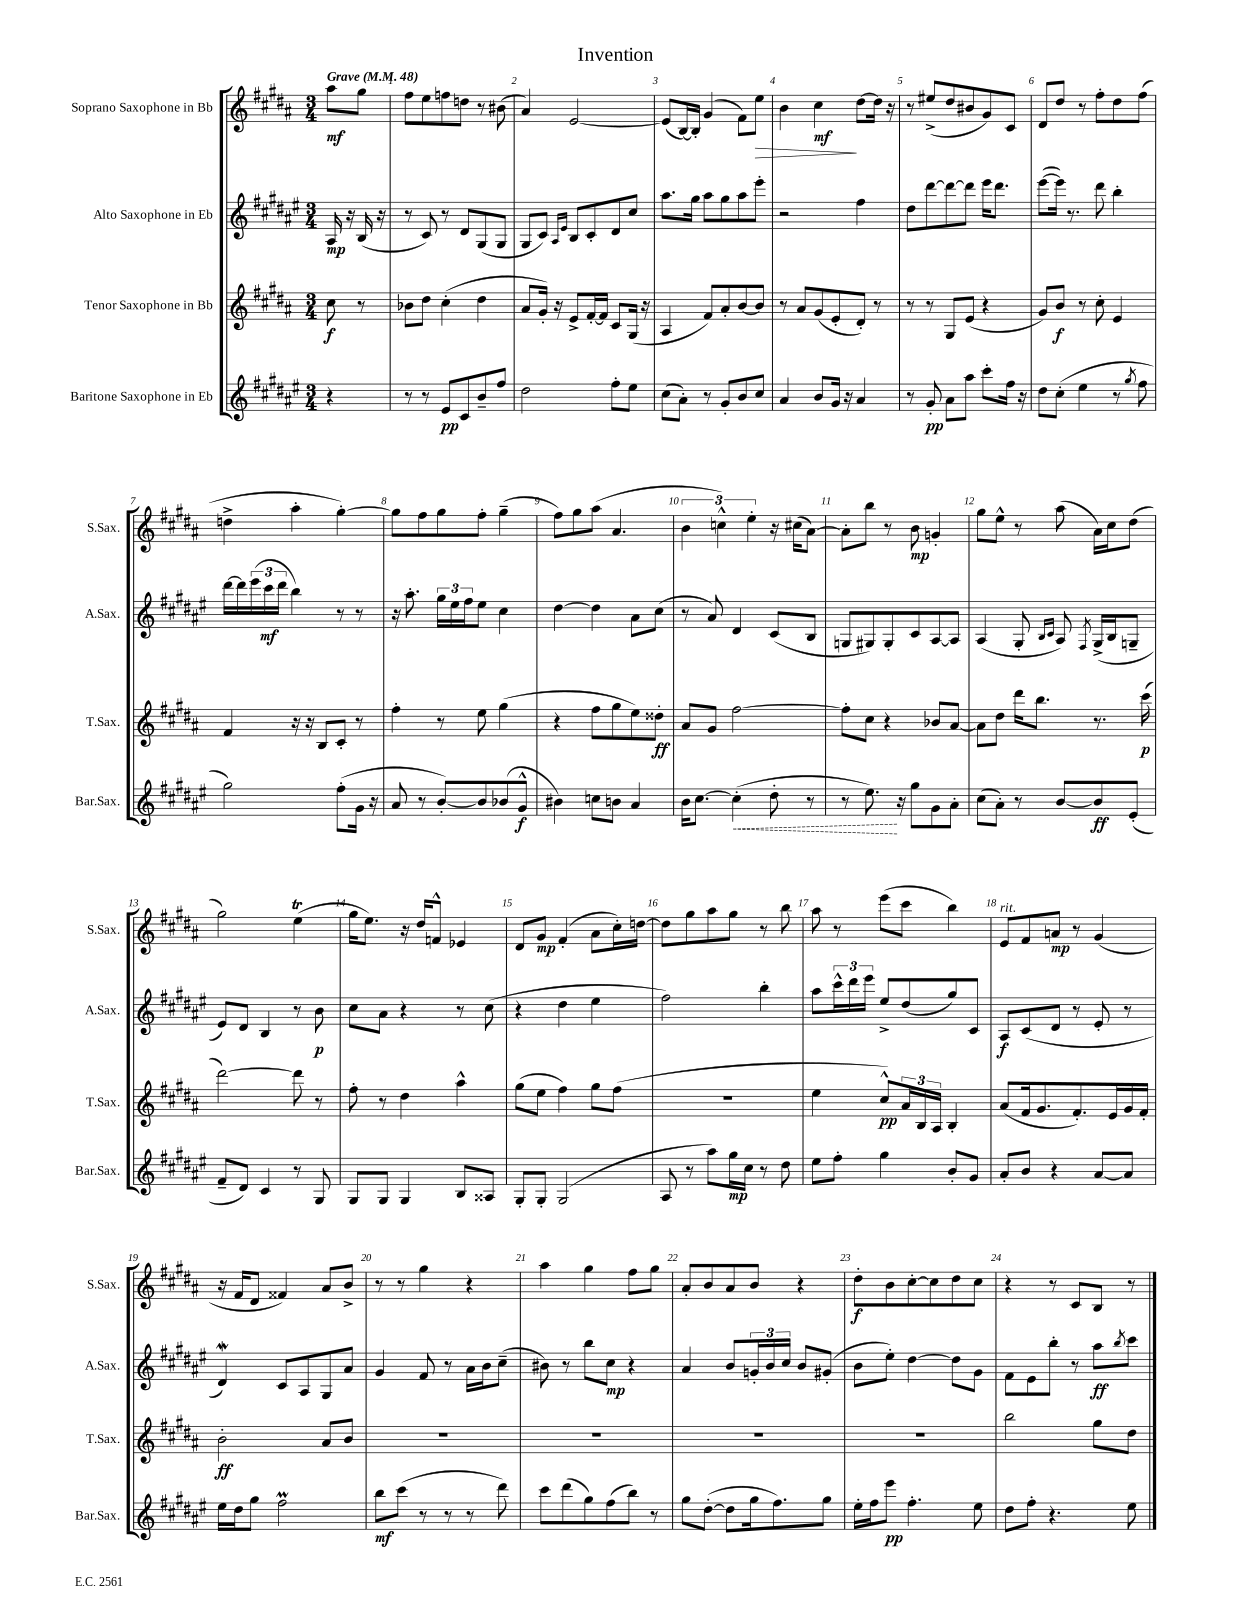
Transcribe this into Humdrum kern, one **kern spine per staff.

**kern	**dynam	**kern	**dynam	**kern	**dynam	**kern	**dynam
*part4	*part4	*part3	*part3	*part2	*part2	*part1	*part1
*staff4	*staff4	*staff3	*staff3	*staff2	*staff2	*staff1	*staff1
*I"Baritone Saxophone in Eb	*	*I"Tenor Saxophone in Bb	*	*I"Alto Saxophone in Eb	*	*I"Soprano Saxophone in Bb	*
*I'Bar.Sax.	*	*I'T.Sax.	*	*I'A.Sax.	*	*I'S.Sax.	*
*clefG2	*	*clefG2	*	*clefG2	*	*clefG2	*
*k[f#c#g#d#a#e#]	*	*k[f#c#g#d#a#]	*	*k[f#c#g#d#a#e#]	*	*k[f#c#g#d#a#]	*
*M3/4	*	*M3/4	*	*M3/4	*	*M3/4	*
*MM48	*	*MM48	*	*MM48	*	*MM48	*
=	=	=	=	=	=	=	=
!	!	!	!	!	!	!LO:TX:a:B:t=Grave	!
4r	.	8cc#\	f	16A#/	mp	8aa#\L	mf
.	.	.	.	16r	.	.	.
.	.	8r	.	(16B/	.	8gg#\J	.
.	.	.	.	16r	.	.	.
=1	=1	=1	=1	=1	=1	=1	=1
8r	.	8b-X\L	.	8r	.	8ff#\L	.
8r	.	8dd#\J	.	8c#/)	.	8ee\	.
8e#/L	pp	(4cc#'\	.	8r	.	8ffn\	.
8c#/	.	.	.	8d#/L	.	8ddn\J	.
8b~/	.	4dd#\	.	(8G#/	.	8r	.
8ff#/J	.	.	.	8G#/J	.	(8b#X\	.
=2	=2	=2	=2	=2	=2	=2	=2
2dd#\	.	8a#/L	.	8G#/L	.	4a#/)	.
.	.	16g#'/Jk)	.	8c#/J)	.	.	.
.	.	16r	.	.	.	.	.
.	.	.	.	16qqA#/LL	.	.	.
.	.	.	.	16qqe#/JJ	.	.	.
.	.	8e^/L	.	8B/L	.	[2e/	.
.	.	[16f#'/L	.	8c#'/	.	.	.
.	.	16f#/JJ]	.	.	.	.	.
8ff#'\L	.	8c#/L	.	8d#/	.	.	.
8ee#\J	.	(16G#/Jk	.	8cc#/J	.	.	.
.	.	16r	.	.	.	.	.
=3	=3	=3	=3	=3	=3	=3	=3
(8cc#\L	.	4A#/	.	8.aa#\L	.	(8e/L]	.
8a#'\J)	.	.	.	.	.	[16B/L)	.
.	.	.	.	16gg#\Jk	.	16B'/JJ]	.
8r	.	8f#/L)	.	8aa#\L	.	(4g#/	.
8g#'/L	.	8a#'/	.	8gg#\	.	.	.
8b/	.	[8b/	.	8aa#\	.	8f#\L)	.
!	!	!	!	!	!	!	!LO:HP:b
8cc#/J	.	8b/J]	.	8eee#'\J	.	8ee\J	>
=4	=4	=4	=4	=4	=4	=4	=4
4a#/	.	8r	.	2r	.	4b\	.
.	.	8a#/L	.	.	.	.	.
8b/L	.	(8g#/	.	.	.	4cc#\	mf
16g#/Jk	.	8e'/	.	.	.	.	.
16r	.	.	.	.	.	.	.
4a#/	.	8d#'/J)	.	4ff#\	.	[8dd#\L	]
.	.	8r	.	.	.	16dd#\Jk]	.
.	.	.	.	.	.	16r	.
=5	=5	=5	=5	=5	=5	=5	=5
8r	.	8r	.	8dd#\L	.	8r	.
8g#'/	pp	8r	.	[8ddd#\	.	(8ee#X^/L	.
8a#\L	.	8G#/L	.	8ddd#\_	.	8dd#/	.
8aa#\J	.	(8e/J	.	8ddd#\J]	.	8b#X/	.
8ccc#'\L	.	4r	.	16eee#\KL	.	8g#/)	.
.	.	.	.	8.ddd#\J	.	.	.
16ff#\Jk	.	.	.	.	.	8c#/J	.
16r	.	.	.	.	.	.	.
=6	=6	=6	=6	=6	=6	=6	=6
8dd#\L	.	8g#/L)	.	([8eee#\L	.	8d#/L	.
(8cc#'\J	.	8b/J	f	16eee#\Jk])	.	8dd#/J	.
.	.	.	.	8.r	.	.	.
4ee#\	.	8r	.	.	.	8r	.
.	.	8cc#'\	.	8ddd#\	.	8ff#'\L	.
8r	.	4e/	.	4bb'\	.	8dd#\	.
8qgg#/	.	.	.	.	.	.	.
8ff#\	.	.	.	.	.	(8ff#\J	.
!!LO:LB:g=z
=7	=7	=7	=7	=7	=7	=7	=7
2gg#\)	.	4f#/	.	[16ddd#\LL	.	4ddn^\	.
.	.	.	.	16ddd#\]	.	.	.
.	.	.	.	(24eee#\	.	.	.
.	.	.	.	24ccc#\	mf	.	.
.	.	.	.	24ddd#\JJ	.	.	.
.	.	16r	.	4bb\)	.	4aa#'\	.
.	.	16r	.	.	.	.	.
.	.	8B/L	.	.	.	.	.
(8ff#'\L	.	8c#'/J	.	8r	.	[4gg#'\)	.
16g#\Jk	.	8r	.	8r	.	.	.
16r	.	.	.	.	.	.	.
=8	=8	=8	=8	=8	=8	=8	=8
8a#/	.	4ff#'\	.	16r	.	8gg#\L]	.
.	.	.	.	8.aa#'\	.	.	.
8r	.	.	.	.	.	8ff#\	.
[8b'/L)	.	8r	.	24gg#\LL	.	8gg#\	.
.	.	.	.	24ee#\	.	.	.
.	.	.	.	24ff#\J	.	.	.
8b/]	.	8ee\	.	8ee#\J	.	8ff#'\J	.
(8b-X/	.	(4gg#\	.	4cc#\	.	(4gg#~\	.
8g#^^/J	f	.	.	.	.	.	.
=9	=9	=9	=9	=9	=9	=9	=9
4b#X\)	.	4r	.	[4dd#\	.	8ff#\L)	.
.	.	.	.	.	.	8gg#\	.
8ccn\L	.	8ff#\L	.	4dd#\]	.	(8aa#\J	.
8bn\J	.	8gg#\	.	.	.	4.a#/	.
4a#/	.	8ee\)	.	8a#\L	.	.	.
.	.	8dd##X'\J	ff	(8cc#\J	.	.	.
=10	=10	=10	=10	=10	=10	=10	=10
16b\KL	.	8a#/L	.	8r	.	6b\	.
[8.cc#\J	.	.	.	.	.	.	.
.	.	8g#/J	.	8a#/)	.	.	.
.	.	.	.	.	.	6ccn^^\)	.
!	!LO:HP:b	!	!	!	!	!	!
(4cc#'\]	<	[2ff#\	.	4d#/	.	.	.
.	.	.	.	.	.	6ee'\	.
8dd#'\	.	.	.	(8c#/L	.	16r	.
.	.	.	.	.	.	(16cc#X\KL	.
8r	.	.	.	8B/J	.	[8a#\J)	.
=11	=11	=11	=11	=11	=11	=11	=11
8r	.	8ff#'\L]	.	8Gn/L	.	8a#'\L]	.
8.ee#\)	.	8cc#\J	.	8G#X/)	.	8bb\J	.
.	.	4r	.	8G#'/	.	8r	.
16r	[	.	.	.	.	.	.
8gg#\L	.	.	.	8c#/	.	8b\	mp
8g#\	.	8b-X/L	.	[8A#/	.	4gn'/	.
8a#'\J	.	[8a#/J	.	8A#/J]	.	.	.
=12	=12	=12	=12	=12	=12	=12	=12
(8cc#\L	.	8a#\L]	.	(4A#/	.	8gg#\L	.
8a#'\J)	.	8dd#\J	.	.	.	8ee^^\J	.
8r	.	16ddd#\KL	.	8G#'/	.	8r	.
.	.	8.bb\J	.	.	.	.	.
.	.	.	.	16qqB/LL	.	.	.
.	.	.	.	16qqc#/JJ	.	.	.
[8b/L	.	.	.	8A#/)	.	(8aa#\	.
.	.	.	.	8qF#/	.	.	.
8b/]	ff	8.r	.	(16G#^/LL	.	16a#\LL)	.
.	.	.	.	16B/J	.	16cc#\J	.
(8e#'/J	.	.	.	8Gn~/J	.	(8dd#\J	.
.	.	(16ccc#\	p	.	.	.	.
!!LO:LB:g=z
=13	=13	=13	=13	=13	=13	=13	=13
8f#~/L	.	[2ddd#\)	.	8e#/L)	.	2gg#\)	.
8d#/J)	.	.	.	8d#/J	.	.	.
4c#/	.	.	.	4B/	.	.	.
8r	.	8ddd#\]	.	8r	.	(4eeT\	.
8G#/	.	8r	.	8b\	p	.	.
=14	=14	=14	=14	=14	=14	=14	=14
8G#/L	.	8ff#'\	.	8cc#\L	.	16gg#\KL	.
.	.	.	.	.	.	8.ee\J)	.
8G#/J	.	8r	.	8a#\J	.	.	.
4G#/	.	4dd#\	.	4r	.	16r	.
.	.	.	.	.	.	16dd#/KL	.
.	.	.	.	.	.	8fn^^/J	.
8B/L	.	4aa#^^\	.	8r	.	4e-X/	.
8A##X/J	.	.	.	(8cc#\	.	.	.
=15	=15	=15	=15	=15	=15	=15	=15
8G#'/L	.	(8gg#\L	.	4r	.	8d#/L	.
8G#'/J	.	8ee\J	.	.	.	8g#/J	mp
(2G#/	.	4ff#\)	.	4dd#\	.	(4f#'/	.
.	.	8gg#\L	.	4ee#\	.	8a#\L	.
.	.	(8ff#\J	.	.	.	16cc#'\L)	.
.	.	.	.	.	.	[16ddn\JJ	.
=16	=16	=16	=16	=16	=16	=16	=16
8A#/	.	2.r	.	2ff#\)	.	8dd\L]	.
8r	.	.	.	.	.	8gg#\	.
8aa#\L)	.	.	.	.	.	8aa#\	.
16gg#\L	mp	.	.	.	.	8gg#\J	.
16cc#\JJ	.	.	.	.	.	.	.
8r	.	.	.	4bb'\	.	8r	.
8dd#\	.	.	.	.	.	8bb\	.
=17	=17	=17	=17	=17	=17	=17	=17
8ee#\L	.	4ee\	.	8aa#\L	.	8aa#\	.
8ff#'\J	.	.	.	24ccc#^^\L	.	8r	.
.	.	.	.	24ddd#\	.	.	.
.	.	.	.	24eee#\JJ	.	.	.
4gg#\	.	8cc#^^/L)	pp	8ee#^/L	.	(8eee\L	.
.	.	24a#/L	.	(8dd#/	.	8ccc#\J	.
.	.	24B/	.	.	.	.	.
.	.	24A#/JJ	.	.	.	.	.
8b'/L	.	4B'/	.	8gg#/)	.	4bb\)	.
8g#/J	.	.	.	8c#/J	.	.	.
=18	=18	=18	=18	=18	=18	=18	=18
!	!	!	!	!	!	!LO:TX:a:i:t=rit.	!
8a#'/L	.	(8a#/L	.	8A#/L	f	8e/L	.
8b/J	.	16f#/k	.	(8c#/	.	8f#/	.
.	.	8.g#/	.	.	.	.	.
4r	.	.	.	8d#/J	.	8an/J	mp
.	.	8.f#'/)	.	8r	.	8r	.
[8a#/L	.	.	.	8e#'/	.	(4g#/	.
.	.	16e/L	.	.	.	.	.
8a#/J]	.	16g#/	.	8r	.	.	.
.	.	16f#'/JJ	.	.	.	.	.
!!LO:LB:g=z
=19	=19	=19	=19	=19	=19	=19	=19
16ee#\LL	.	2b'\	ff	4d#W/)	.	16r	.
16dd#\J	.	.	.	.	.	16f#/KL	.
8gg#\J	.	.	.	.	.	8d#/J	.
2ff#M\	.	.	.	8c#/L	.	4f##X/)	.
.	.	.	.	8A#/	.	.	.
.	.	8a#/L	.	8G#/	.	8a#/L	.
.	.	8b/J	.	8a#/J	.	8b^/J	.
=20	=20	=20	=20	=20	=20	=20	=20
8bb\L	mf	2.r	.	4g#/	.	8r	.
(8ccc#\J	.	.	.	.	.	8r	.
8r	.	.	.	8f#/	.	4gg#\	.
8r	.	.	.	8r	.	.	.
8r	.	.	.	16a#\LL	.	4r	.
.	.	.	.	16b\J	.	.	.
8ddd#\)	.	.	.	(8cc#~\J	.	.	.
=21	=21	=21	=21	=21	=21	=21	=21
8ccc#\L	.	2.r	.	8b#X\)	.	4aa#\	.
(8ddd#\	.	.	.	8r	.	.	.
8gg#\)	.	.	.	8bb\L	.	4gg#\	.
(8ff#\	.	.	.	8cc#\J	mp	.	.
8bb\J)	.	.	.	4r	.	8ff#\L	.
8r	.	.	.	.	.	8gg#\J	.
=22	=22	=22	=22	=22	=22	=22	=22
8gg#\L	.	2.r	.	4a#/	.	8a#'/L	.
([8dd#'\J	.	.	.	.	.	8b/	.
8dd#\L]	.	.	.	8b/L	.	8a#/	.
16gg#\k	.	.	.	24gn'/L	.	8b/J	.
.	.	.	.	24b/	.	.	.
8.ff#\)	.	.	.	.	.	.	.
.	.	.	.	24cc#/JJ	.	.	.
.	.	.	.	8b/L	.	4r	.
8gg#\J	.	.	.	(8g#X'/J	.	.	.
=23	=23	=23	=23	=23	=23	=23	=23
16ee#'\LL	.	2.r	.	8b\L	.	8dd#'\L	f
16ff#\J	.	.	.	.	.	.	.
8eee#\J	pp	.	.	8ee#'\J)	.	8b\	.
4.ff#'\	.	.	.	[4dd#\	.	[8cc#'\	.
.	.	.	.	.	.	8cc#\]	.
.	.	.	.	8dd#\L]	.	8dd#\	.
8ee#\	.	.	.	8g#\J	.	8cc#\J	.
=24	=24	=24	=24	=24	=24	=24	=24
8dd#\L	.	2bb\	.	8f#\L	.	4r	.
8ff#'\J	.	.	.	8e#\	.	.	.
4.r	.	.	.	8bb'\J	.	8r	.
.	.	.	.	8r	.	8c#/L	.
.	.	8gg#\L	.	8aa#\L	ff	8B/J	.
.	.	.	.	8qbb/	.	.	.
8ee#\	.	8dd#\J	.	8ccc#\J	.	8r	.
==	==	==	==	==	==	==	==
*-	*-	*-	*-	*-	*-	*-	*-
